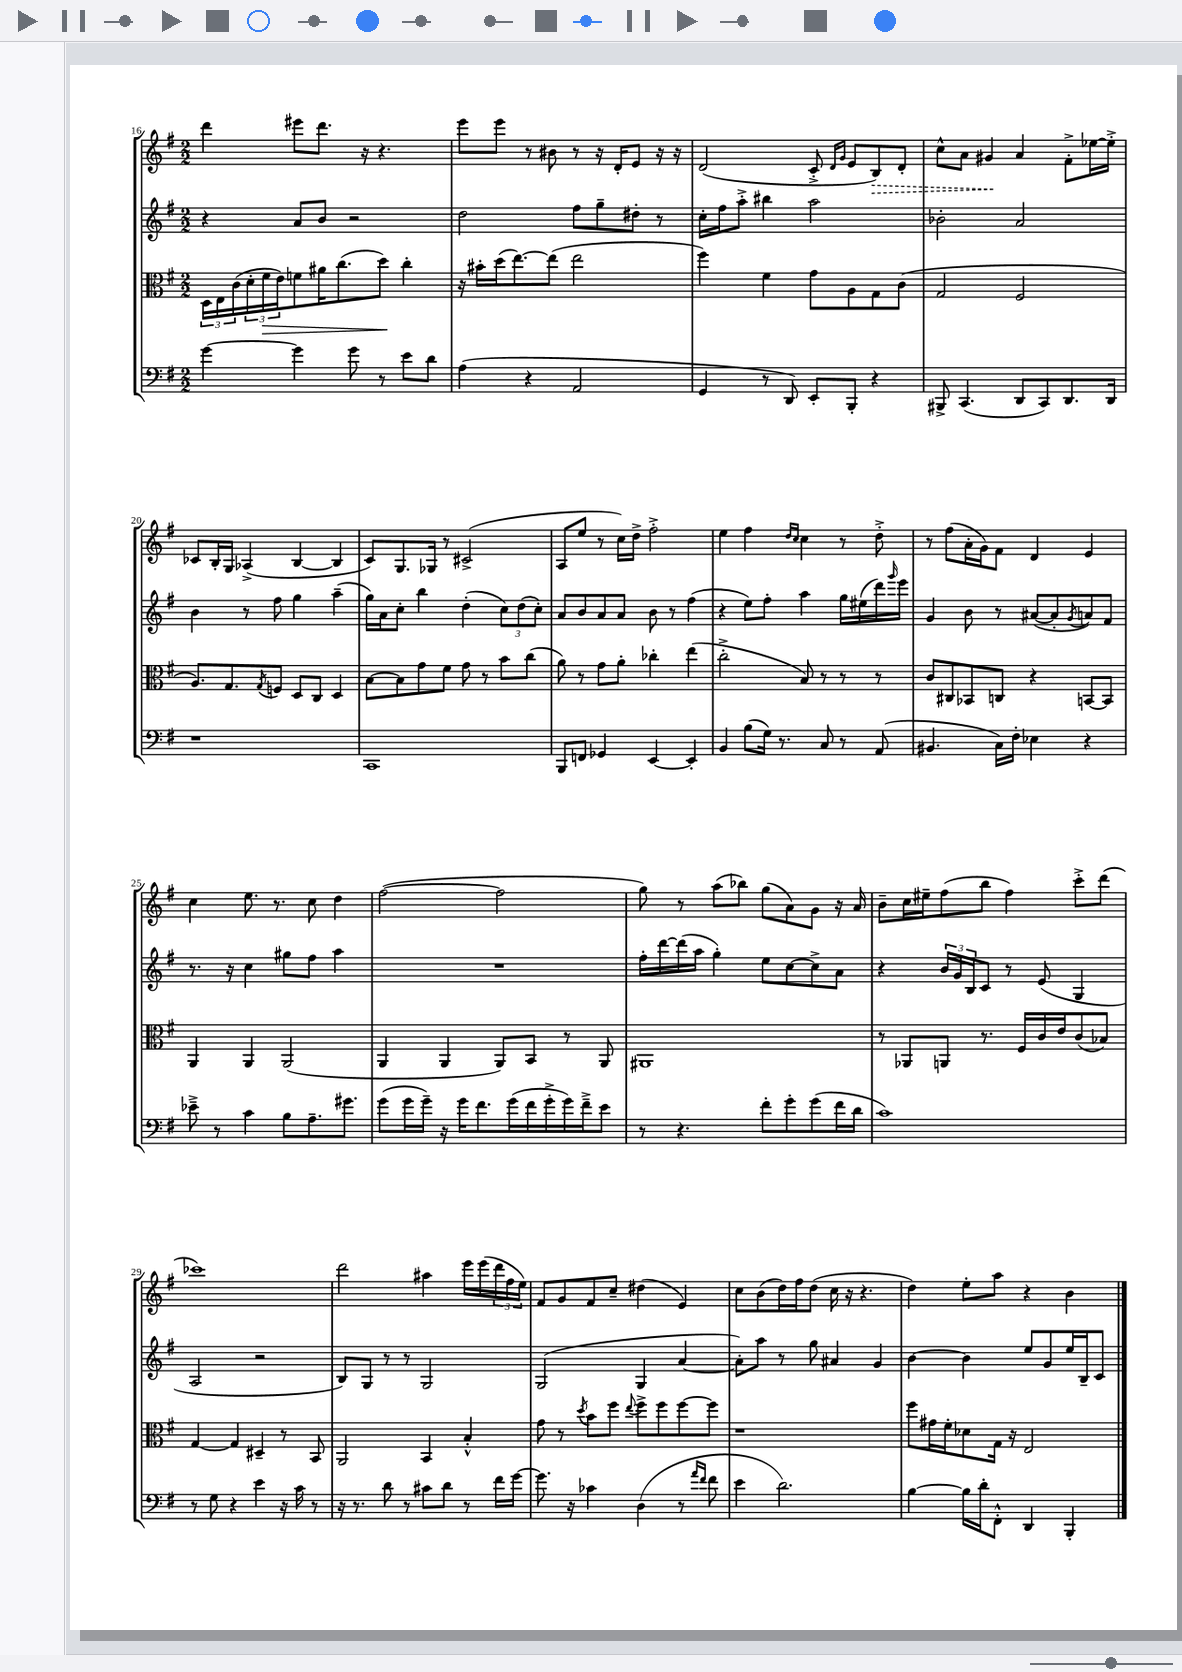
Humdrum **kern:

**kern	**kern	**kern	**kern
*staff4	*staff3	*staff2	*staff1
*clefF4	*clefC3	*clefG2	*clefG2
*k[f#]	*k[f#]	*k[f#]	*k[f#]
*M2/2	*M2/2	*M2/2	*M2/2
[4g	24D	4r	4ddd
.	24E	.	.
.	(24c	.	.
.	24d'	.	.
.	24f#	.	.
.	24e)	.	.
4g]	8f	8a	8eee#
.	16a#	8b	8.ddd
.	(8.cc	.	.
8g	.	2r	.
.	.	.	16r
8r	8dd)	.	4.r
8e	4cc'	.	.
8d	.	.	.
=	=	=	=
(4A	16r	2dd	8eee
.	16b#'	.	.
.	(16dd	.	8eee
.	[8.ee)	.	.
4r	.	.	8r
.	(8ee]	.	8b#
2AA	2ee	8ff#	8r
.	.	8gg~	16r
.	.	.	16d'
.	.	8dd#'	8e
.	.	8r	16r
.	.	.	16r
=	=	=	=
4GG	4ff#)	16cc'	(2d
.	.	16ff#	.
.	.	8aa'^	.
8r	4f#	4bb#	.
8DD)	.	.	.
8EE'	8g	2aa	8c'^
.	.	.	16qqd
.	.	.	16qqg
8BBB'	8A	.	8e
4r	8G	.	8B)
.	(8c	.	8d'
=	=	=	=
8BBB#^	2G	2b-'	8cc^^
(4.CC	.	.	8a
.	.	.	4g#
8DD	2F#	2a	4a
8CC)	.	.	.
8.DD	.	.	8f#'^
.	.	.	[16ee-
16DD	.	.	16ee-'^]
=	=	=	=
1r	8.A)	4b	8c-
.	.	.	16B'
.	8.G	.	16G
.	.	8r	(4A-^
.	8qG	.	.
.	8F	8ff#	.
.	8D	4gg	[4B
.	8C	.	.
.	4D	(4aa~	4B]
=	=	=	=
1CC	[8B	16gg)	8c)
.	.	16a	.
.	8B]	8cc'	8.G
.	8g	4bb	.
.	.	.	16G-
.	8f#	.	8r
.	8g	(4dd'	(2c#^
.	8r	.	.
.	8b	12cc)	.
.	.	(12dd	.
.	(8cc	.	.
.	.	12cc')	.
=	=	=	=
8BBB	8a)	8a	8A
8FF	8r	8b	8ee
4GG-	8g	8a	8r
.	8a'	8a	16cc)
.	.	.	16dd^
[4EE	4cc-'	8b	2ff#'^
.	.	8r	.
4EE']	(4ee	(4ff#	.
=	=	=	=
4BB	2cc'^	4r	4ee
(8B	.	8ee)	4ff#
16G)	.	8ff#'	.
8.r	.	.	.
.	.	.	16qqdd
.	.	.	16qqcc
.	8B)	4aa	4cc
8C	8r	.	.
8r	8r	16gg	8r
.	.	(16ee#	.
(8AA	8r	16ddd)	8dd'^
.	.	16qqggg	.
.	.	16eee	.
=	=	=	=
4.BB#	8c	4g	8r
.	8C#	.	(8ff#
.	8BB-	8b	16a'
.	.	.	16g)
16C)	8C	8r	8f#
16F#'	.	.	.
4E-	4r	([8a#	4d
.	.	8a#']	.
.	.	8qg	.
4r	[8BB	8a)	4e
.	8BB]	8f#	.
=	=	=	=
8e-~^	4AA	8.r	4cc
8r	.	.	.
.	.	16r	.
4c	4AA	4cc	8.ee
.	.	.	8.r
8B	(2AA	8gg#	.
8.A~	.	8ff#	8cc
.	.	4aa	4dd
8.g#	.	.	.
=	=	=	=
(8g	4AA	1r	([2ff#
16g	.	.	.
16g~)	.	.	.
16r	4AA	.	.
16g	.	.	.
8.f#	.	.	.
.	8AA)	.	2ff#]
(16g	.	.	.
16f#	8BB	.	.
16g'^	.	.	.
16g)	8r	.	.
16f#~^	.	.	.
8e	8AA	.	.
=	=	=	=
8r	1AA#	16ff#'	8gg)
.	.	[16ddd	.
4.r	.	(16ddd]	8r
.	.	16aa	.
.	.	4gg')	(8aa
.	.	.	8bb-)
8f#'	.	8ee	(8gg
8g'	.	[8cc	8a)
(8g	.	8cc^]	8g
16f#	.	8a	16r
16d	.	.	16a
=	=	=	=
1c)	8r	4r	8b~
.	8AA-	.	16cc
.	.	.	16ee#~
.	8AA	24b	(8ff#
.	.	24g	.
.	.	24B	.
.	8.r	8c	8bb
.	.	8r	4ff#)
.	16F#	.	.
.	16c	(8e	.
.	16e	.	.
.	(8c	4G	8ccc'^
.	8B-)	.	(8ddd
=	=	=	=
8r	[4G	2A	1ccc-)
8G	.	.	.
4r	4G]	.	.
4e	4D#~	2r	.
16r	8r	.	.
16c	.	.	.
8r	8BB	.	.
=	=	=	=
16r	2AA	8B)	2ddd
8.r	.	.	.
.	.	8G	.
8d	.	8r	.
8r	.	8r	.
8c#	4BB	2G	4aa#
8d	.	.	.
8r	4B'^^	.	16eee
.	.	.	(16eee
16f#	.	.	24ddd
.	.	.	24ff#
[16g	.	.	.
.	.	.	24ee)
=	=	=	=
8.g]	8g	(2G	8f#
.	8r	.	8g
16r	.	.	.
.	8qdd	.	.
4c-	8b	.	8f#
.	8ff#	.	8cc~
.	8qqee	.	.
(4D	8ff#^	4G	(4dd#
.	8ff#	.	.
8r	[8ff#	[4a	4e)
16qqa	.	.	.
16qqf#	.	.	.
8f#	8ff#]	.	.
=	=	=	=
4e	1r	8a'])	8cc
.	.	8aa	(8b
2.d)	.	8r	16dd)
.	.	.	16ff#
.	.	8gg	(8dd
.	.	4a#	16cc
.	.	.	16r
.	.	.	4.r
.	.	4g	.
=	=	=	=
[4B	8ff#	[4b	4dd)
.	16g#	.	.
.	16f#'	.	.
16B]	8d-	4b]	8ee'
16d'	.	.	.
8FF#'^^	16G	.	8aa
.	16r	.	.
4DD	2E	8ee	4r
.	.	8g	.
4BBB'	.	16ee	4b
.	.	16B~	.
.	.	8c	.
==	==	==	==
*-	*-	*-	*-
